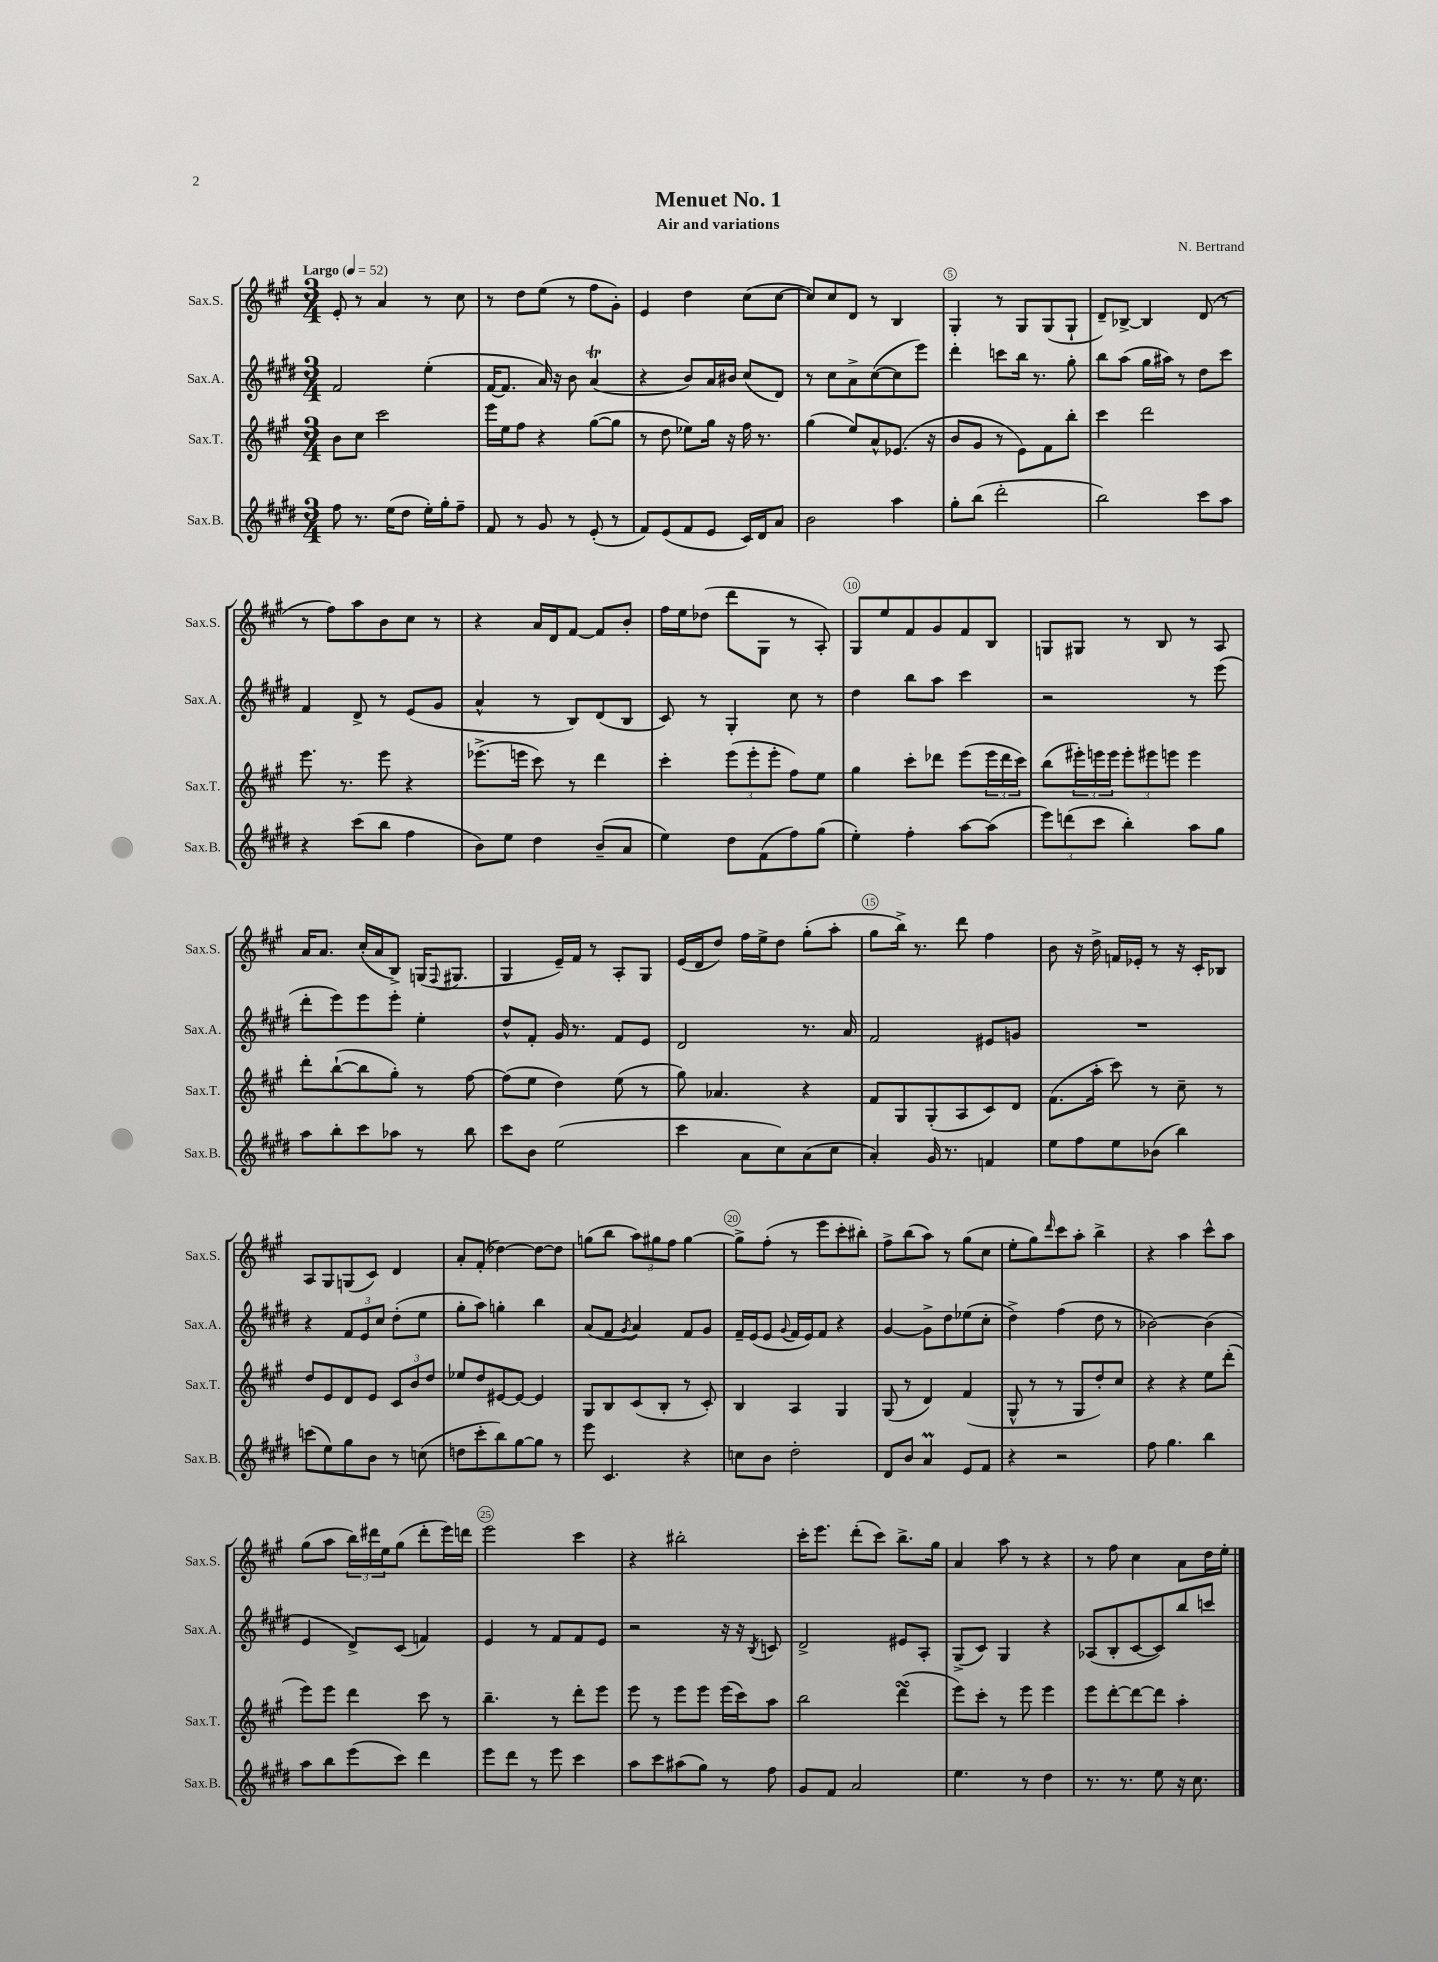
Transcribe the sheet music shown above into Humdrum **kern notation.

**kern	**kern	**kern	**kern
*part4	*part3	*part2	*part1
*staff4	*staff3	*staff2	*staff1
*I"Sax.B.	*I"Sax.T.	*I"Sax.A.	*I"Sax.S.
*I'Sax.B.	*I'Sax.T.	*I'Sax.A.	*I'Sax.S.
*clefG2	*clefG2	*clefG2	*clefG2
*k[f#c#g#d#]	*k[f#c#g#]	*k[f#c#g#d#]	*k[f#c#g#]
*M3/4	*M3/4	*M3/4	*M3/4
*MM52	*MM52	*MM52	*MM52
=1	=1	=1	=1
!	!	!	!LO:TX:a:B:t=Largo
8ff#\	8b\L	2f#/	8e'/
8.r	8cc#\J	.	8r
.	2ccc#\	.	4a/
(16ee\KL	.	.	.
8dd#\J	.	.	.
16ee'\LL)	.	(4ee'\	8r
16gg#'\J	.	.	.
8ff#~\J	.	.	8cc#\
=2	=2	=2	=2
8f#/	16eee\LL	[16f#/KL	8r
.	16ee\J	8.f#/J]	.
8r	8ff#\J	.	8dd\L
8g#/	4r	16a/)	(8ee\J
.	.	16r	.
8r	.	8b\	8r
(8e'/	([8gg#\L	(4aT/	8ff#\L
8r	8gg#\J]	.	8g#'\J)
=3	=3	=3	=3
8f#/L)	8r	4r	4e/
(8e/	8dd\	.	.
8f#/	8ee-X\L)	8b/L)	4dd\
8e/J	16gg#\Jk	16a/L	.
.	16r	16b#X/JJ	.
16c#/LL)	16ff#\	(8cc#/L	(8cc#\L
16d#/J	8.r	.	.
8a/J	.	8d#/J)	[8cc#\J
=4	=4	=4	=4
2b\	(4gg#\	8r	8cc#/L])
.	.	8cc#\L	8cc#/
.	8ee/L)	8a^\	8d/J
.	8a^^/	([8cc#\	8r
4aa\	(8.e-X/J	8cc#\]	4B/
.	.	8eee\J)	.
.	16r	.	.
=5	=5	=5	=5
8gg#'\L	8b/L	4ddd#'\	4G#'/
(8bb\J	8g#/J	.	.
2ddd#'\	8r	8cccn\L	8r
.	8e\L)	16bb\Jk	8G#/L
.	.	8.r	.
.	8f#\	.	(8G#/
.	8bb'\J	8gg#'\	8G#`/J
=6	=6	=6	=6
2bb\)	4ccc#\	8bb\L	8d~/L)
.	.	(8aa\J	[8B-X^/J
.	2ddd\	16gg#\LL	4B-/]
.	.	16aa#X\JJ)	.
.	.	8r	.
8ccc#\L	.	8dd#\L	(8d/
8aa\J	.	8ccc#\J	8r
!!LO:LB:g=z
=7	=7	=7	=7
4r	8.eee\	4f#/	8r
.	.	.	8ff#\L)
.	8.r	.	.
(8ccc#\L	.	8d#^/	8aa\
8bb\J	8eee\	8r	8b\
4ff#\	4r	(8e/L	8cc#\J
.	.	8g#/J	8r
=8	=8	=8	=8
8b\L)	(8.eee-X^\L	4a^^/	4r
8ee\J	.	.	.
.	16eeen\Jk	.	.
4dd#\	8ccc#\)	8r	16a/LL
.	.	.	16d/J
.	8r	8B/L)	[8f#/J
(8b~/L	4ddd\	(8d#/	8f#/L]
8a/J	.	8B/J	8b'/J
=9	=9	=9	=9
4ee\)	4ccc#'\	8c#/)	16ff#\LL
.	.	.	16ee\J
.	.	8r	(8dd-X\J
8dd#\L	(12eee\L	4G#'/	8ddd\L
.	12eee'\	.	.
(8f#\	.	.	8G#\J
.	12eee'\J	.	.
8ff#\)	8ff#\L)	8cc#\	8r
(8gg#\J	8ee\J	8r	8A'/)
=10	=10	=10	=10
4ee'\)	4gg#\	4dd#\	8G#/L
.	.	.	8ee/
4ff#'\	8ccc#'\L	8bb\L	8f#/
.	8ddd-X\J	8aa\J	8g#/
[8aa\L	(8eee\L	4ccc#\	8f#/
(8aa\J]	24eee\L	.	8B/J
.	24ddd-\	.	.
.	24ccc#\JJ)	.	.
=11	=11	=11	=11
12eee\L)	(8bb\L	2r	8Gn/L
(12dddn\	.	.	.
.	24eee#X'\L)	.	8G#X/J
12ccc#\J	24eeen\	.	.
.	24eee\JJ	.	.
4bb'\)	12eee'\L	.	8r
.	12eee#X\	.	.
.	.	.	8B/
.	12eeen\J	.	.
8aa\L	4eee\	8r	8r
8gg#\J	.	(8eee\	8A/
!!LO:LB:g=z
=12	=12	=12	=12
8aa\L	8ddd'\L	8ddd#'\L	16a/KL
.	.	.	8.a/J
8bb'\	([8bb`\	8eee\)	.
8ccc#\	8bb\]	8eee\	(16cc#'/LL
.	.	.	16a/J
8aa-X\J	8gg#'\J)	8eee'\J	8B^/J)
8r	8r	4ee'\	(16Gn/KL
.	.	.	8qqF#/
.	.	.	8.G#X/J
8bb\	[8ff#\	.	.
=13	=13	=13	=13
8ccc#\L	(8ff#\L]	8dd#^^/L	4G#/
8b\J	8ee\J	8f#'/J	.
(2ee\	4dd\)	16g#/	16e~/LL)
.	.	8.r	16f#/JJ
.	.	.	8r
.	(8ee\	8f#/L	8A'/L
.	8r	8e/J	8G#/J
=14	=14	=14	=14
4ccc#\	8gg#\)	2d#/	(16e/LL
.	.	.	16d/J
.	4.a-X/	.	8dd/J)
8a\L	.	.	16ff#\LL
.	.	.	16ee^\J
8cc#\)	.	.	8dd\J
(8a\	4r	8.r	(8gg#'\L
8cc#\J	.	.	8aa'\J
.	.	16a/	.
=15	=15	=15	=15
4a'/)	8f#/L	2f#/	8gg#\L
.	8G#/	.	16bb^\Jk)
.	.	.	8.r
16g#/	(8G#'/	.	.
8.r	.	.	.
.	8A/	.	8ddd\
4fn/	8c#/)	8e#X/L	4ff#\
.	8d/J	8gn/J	.
=16	=16	=16	=16
8ee\L	(8.f#\L	2.r	8b\
8ff#\	.	.	16r
.	16aa'\Jk	.	16dd^\
8ee\	8ccc#\)	.	16fn/LL
.	.	.	16e-X'/JJ
(8b-X\J	8r	.	8r
4bb\)	8cc#~\	.	16r
.	.	.	16c#'/KL
.	8r	.	8B-X/J
!!LO:LB:g=z
=17	=17	=17	=17
(8cccn\L	8dd/L	4r	8A/L
8ee\)	8e/	.	8G#/
8gg#\	8d/	12f#/L	(8Gn/
.	.	12e/	.
8b\J	8e/J	.	8c#/J)
.	.	12cc#/J	.
8r	12c#/L	(8dd#'\L	4d/
.	12b/	.	.
(8ccn\	.	8ee\J	.
.	12dd/J	.	.
=18	=18	=18	=18
8ddn\L	8ee-X/L	8gg#'\L	8a'/L
8ccc#'\	8dd/	8aa\J)	(8f#'/J
8bb\)	[8e#X/	4ggn'\	[4dd-X\)
[8gg#\	8e#/J_	.	.
8gg#\J]	4e#/]	4bb\	8dd-\L_
8r	.	.	8dd-\J]
=19	=19	=19	=19
8eee\	8G#/L	(8a/L	(8ggn\L
4.c#/	8B/	8f#/J	8bb\J
.	.	8qg#/	.
.	(8c#/	4a/)	12aa\L)
.	.	.	12gg#X\
.	8B'/J	.	.
.	.	.	12ff#\J
4r	8r	8f#/L	[4gg#\
.	8c#'/)	8g#/J	.
=20	=20	=20	=20
8ccn\L	4B/	16f#~/LL	8gg#^\L]
.	.	(16e/J	.
8b\J	.	8e/J	(8ff#'\J
.	.	8qqg#/	.
2dd#'\	4A/	16f#/LL	8r
.	.	16e/J)	.
.	.	8f#/J	8eee\L
.	4G#/	4r	8ccc#'\
.	.	.	8bb#X'\J)
=21	=21	=21	=21
8d#/L	(8G#/	[4g#/	8ff#^\L
8b/J	8r	.	(8bb\
4aM/	4d/)	8g#^\L]	8aa\J)
.	.	8dd#\	8r
8e/L	(4f#/	(8ee-X\	(8gg#\L
8f#/J	.	8cc#'\J	8cc#\J
=22	=22	=22	=22
4r	8G#^^/	4dd#^\)	8ee'\L
.	8r	.	8gg#\)
.	.	.	16qqddd/
2r	8r	(4ff#\	8ccc#\
.	8G#/L	.	8aa'\J
.	8dd'/)	8dd#\	4bb^\
.	8cc#/J	8r	.
=23	=23	=23	=23
8ff#\	4r	[2b-X\)	4r
4.gg#\	.	.	.
.	4r	.	4aa\
4bb\	8ee\L	(4b-\]	8ccc#^^\L
.	(8ddd'\J	.	8aa\J
!!LO:LB:g=z
=24	=24	=24	=24
8aa\L	8eee\L)	4e/	(8gg#\L
8bb\	8eee\J	.	8aa\J
(8eee\	4ddd\	8d#^/L)	24bb\LL)
.	.	.	24ddd#X\
.	.	.	24ee\J
8ccc#\J)	.	(8c#/J	(8gg#\J
4ddd#\	8ccc#\	4fn/)	8ddd#'\L
.	8r	.	16eee\L)
.	.	.	16dddn\JJ
=25	=25	=25	=25
8eee\L	4.bb~\	4e/	2eee\
8ddd#\J	.	.	.
8r	.	8r	.
8eee\	8r	8f#/L	.
4ccc#\	8ddd'\L	8f#/	4ccc#\
.	8eee\J	8e/J	.
=26	=26	=26	=26
8aa\L	8eee\	2r	4r
8ccc#\	8r	.	.
(8aa#X\	8eee\L	.	2bb#X'\
8gg#\J)	8eee\J	.	.
8r	(16eee\LL	16r	.
.	16ccc#\J)	16r	.
.	.	8qB/	.
8ff#\	8aa\J	8cn/	.
=27	=27	=27	=27
8g#/L	2bb\	2d#^/	16ccc#'\KL
.	.	.	8.eee\J
8f#/J	.	.	.
2a/	.	.	(8ddd'\L
.	.	.	8ccc#\J)
.	(4dddsSSs\	8e#X/L	8.bb^\L
.	.	8A'/J	.
.	.	.	16gg#\Jk
=28	=28	=28	=28
4.ee\	8eee\L)	(8G#^/L	4a/
.	8ccc#'\J	8c#/J)	.
.	8r	4G#/	8aa\
8r	8eee\	.	8r
4dd#\	4eee\	4r	4r
=29	=29	=29	=29
8.r	8eee\L	(8A-X/L	8r
.	[8ddd'\	8B'/	8ff#\
8.r	.	.	.
.	8ddd\_	[8c#/	4cc#\
8ee\	8ddd\J]	8c#/])	.
16r	4aa'\	8bb/	8a\L
8.cc#\	.	.	.
.	.	8cccn/J	16dd\L
.	.	.	16ee'\JJ
==	==	==	==
*-	*-	*-	*-
